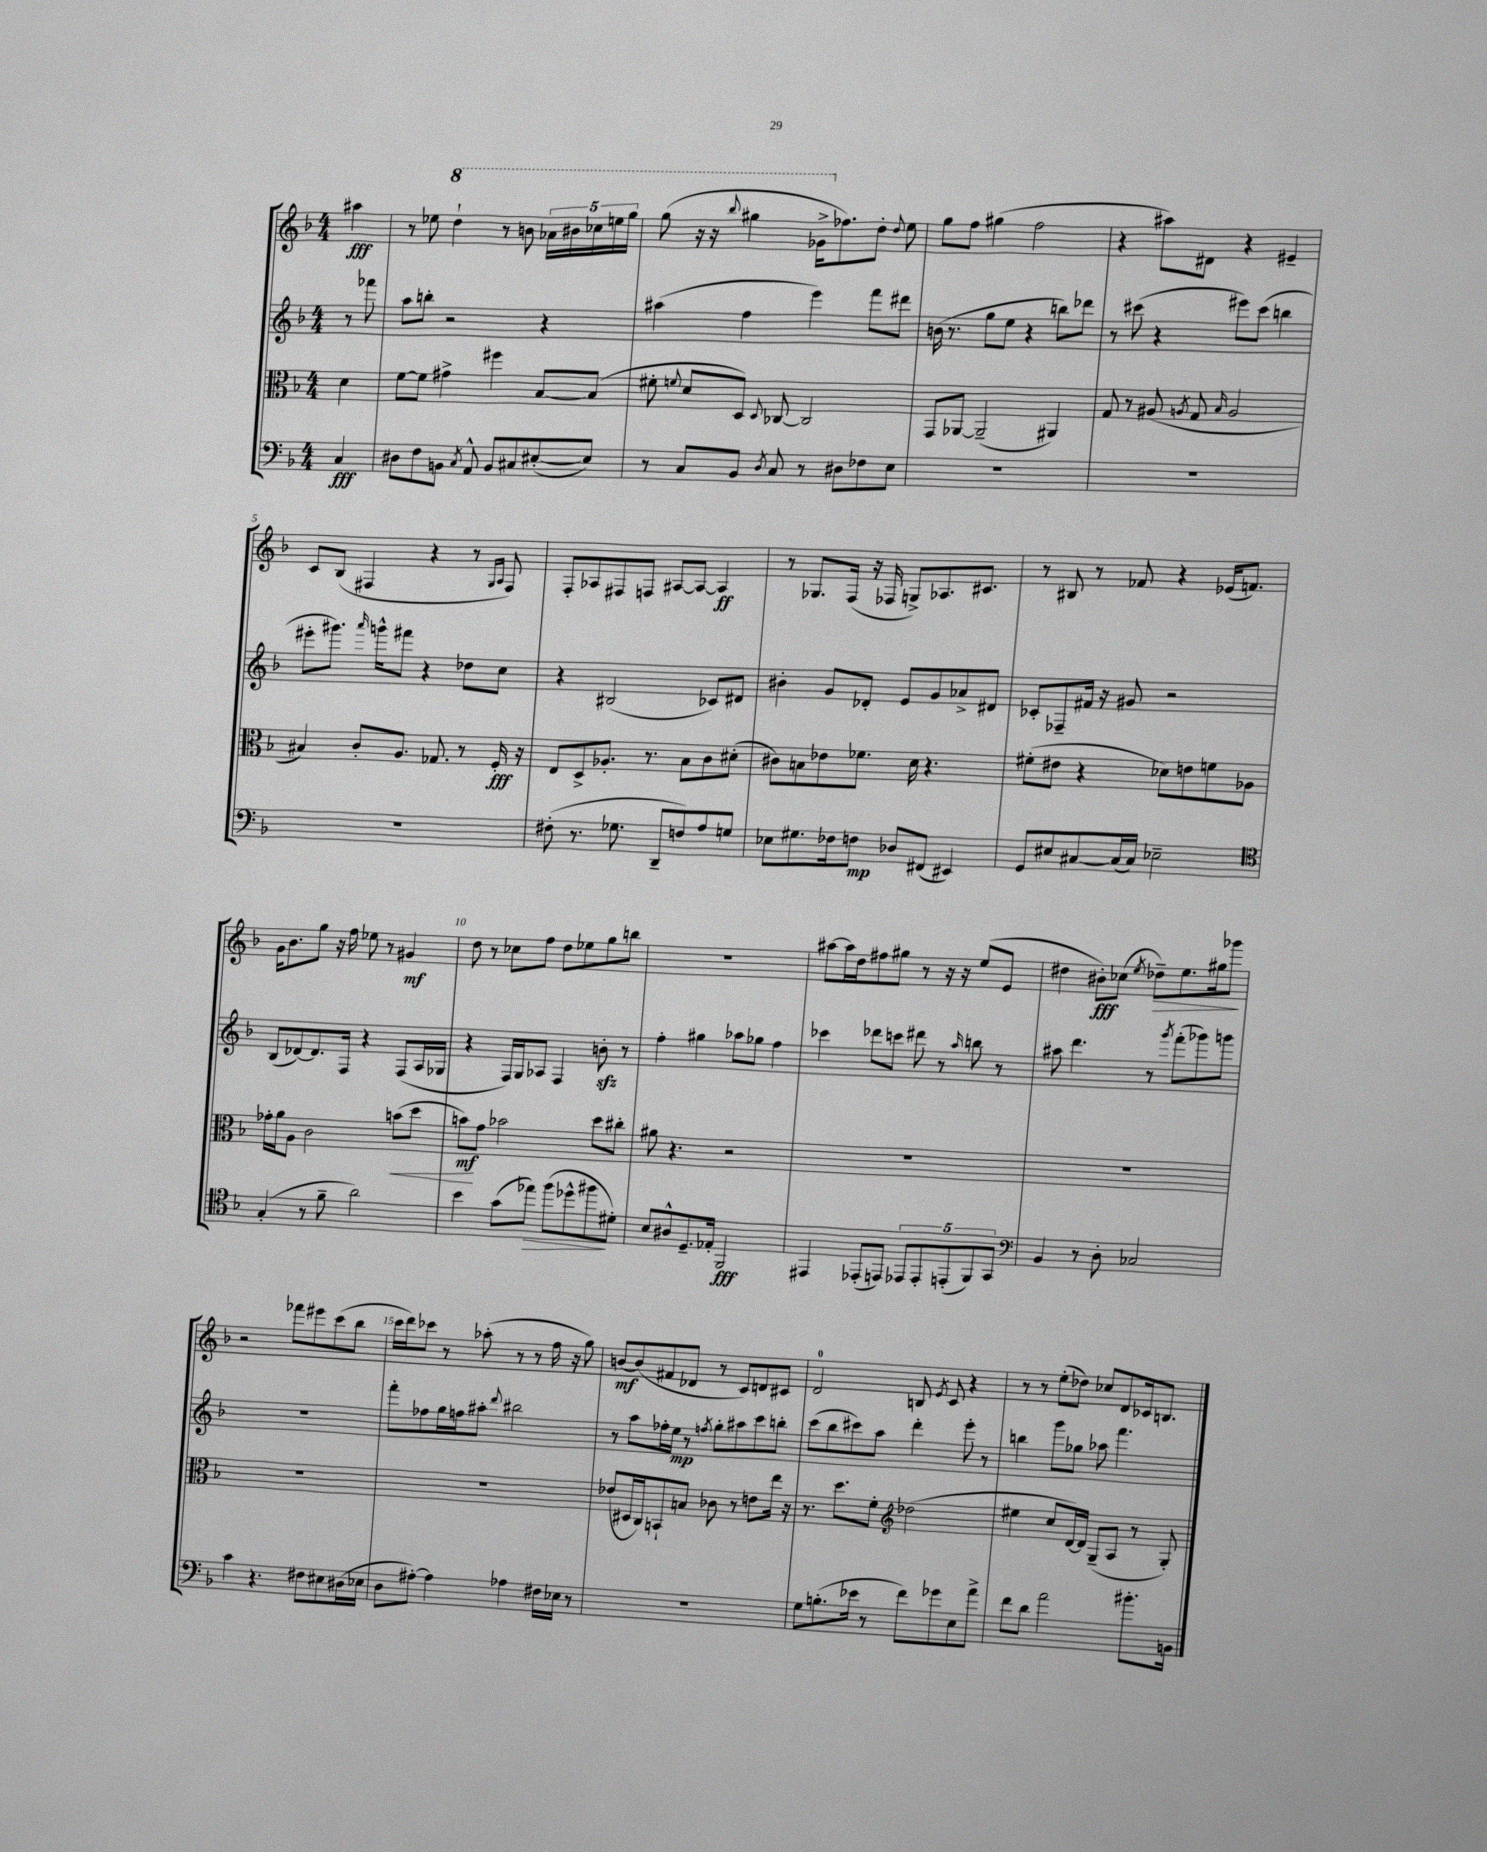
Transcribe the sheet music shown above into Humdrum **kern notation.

**kern	**dynam	**kern	**dynam	**kern	**dynam	**kern	**dynam
*part4	*part4	*part3	*part3	*part2	*part2	*part1	*part1
*staff4	*staff4	*staff3	*staff3	*staff2	*staff2	*staff1	*staff1
*clefF4	*	*clefC3	*	*clefG2	*	*clefG2	*
*k[b-]	*	*k[b-]	*	*k[b-]	*	*k[b-]	*
*M4/4	*	*M4/4	*	*M4/4	*	*M4/4	*
=	=	=	=	=	=	=	=
4C/	fff	4d\	.	8r	.	4aa#X\	fff
.	.	.	.	8fff-X\	.	.	.
=1	=1	=1	=1	=1	=1	=1	=1
8D#X\L	.	[8f\L	.	8aa\L	.	8r	.
8F\	.	8f\J]	.	8bbn'\J	.	8ee-X\	.
*	*	*	*	*	*	*8va	*
8BBn\J	.	4g#X^\	.	2r	.	4ddd`\	.
8qC/	.	.	.	.	.	.	.
8AA^^/	.	.	.	.	.	.	.
8BB/L	.	4ff#X\	.	.	.	8r	.
8C#X/	.	.	.	.	.	8bbn\	.
([8E#X'/	.	[8B-/L	.	4r	.	20aa-X\LL	.
.	.	.	.	.	.	20bb#X\	.
.	.	.	.	.	.	20ccc-X\	.
8E#/J])	.	(8B-/J]	.	.	.	.	.
.	.	.	.	.	.	20eeen\	.
.	.	.	.	.	.	20ggg\JJ	.
=2	=2	=2	=2	=2	=2	=2	=2
8r	.	8f#X'\	.	(4aa#X\	.	(8ggg\	.
.	.	8qqfn/	.	.	.	.	.
8C/L	.	8d/L	.	.	.	16r	.
.	.	.	.	.	.	16r	.
.	.	.	.	.	.	8qqbbb-/	.
8BB-/J	.	8D/J)	.	4ff\	.	4ggg#X\	.
8qD/	.	8qqD/	.	.	.	.	.
8C/	.	[8C-X/	.	.	.	.	.
8r	.	2C-/]	.	4eee\)	.	16gg-X^\KL	.
*	*	*	*	*	*	*X8va	*
.	.	.	.	.	.	8.ff-X\)	.
8D#X\L	.	.	.	.	.	.	.
8F-X\	.	.	.	8fff\L	.	8dd'\J	.
.	.	.	.	.	.	8qqdd/	.
8E\J	.	.	.	8ddd#X\J	.	8ee\	.
=3	=3	=3	=3	=3	=3	=3	=3
1r	.	8GG/L	.	(16bn\	.	8gg\L	.
.	.	.	.	8.r	.	.	.
.	.	[8AA-X/J	.	.	.	8ff\J	.
.	.	(2AA-~/]	.	8gg\L	.	(4gg#X\	.
.	.	.	.	8ee\J	.	.	.
.	.	.	.	4r	.	2ff\	.
.	.	4AA#X/)	.	8bbn\L)	.	.	.
.	.	.	.	8ddd-X\J	.	.	.
=4	=4	=4	=4	=4	=4	=4	=4
1r	.	8G/	.	8r	.	4r	.
.	.	8r	.	(8ccc#X\	.	.	.
.	.	(8A#X/	.	4r	.	8aa#X\L)	.
.	.	8qAn/	.	.	.	.	.
.	.	8G/	.	.	.	8d#X\J	.
.	.	16qqB-/	.	.	.	.	.
.	.	2A/	.	8eee#X\L)	.	4r	.
.	.	.	.	(8ccc#\J	.	.	.
.	.	.	.	4bbn\	.	4e#X~/	.
!!LO:LB:g=z
=5	=5	=5	=5	=5	=5	=5	=5
1r	.	4B#X/)	.	8eee#X'\L	.	8c/L	.
.	.	.	.	8.ggg#X\J)	.	(8B-/J	.
.	.	8c'/L	.	.	.	4F#X/	.
.	.	.	.	16qqaaa/	.	.	.
.	.	.	.	16gggn^^\KL	.	.	.
.	.	8.A/J	.	8fff#X\J	.	.	.
.	.	.	.	4r	.	4r	.
.	.	8.G-X/	.	.	.	.	.
.	.	8r	.	8dd-X\L	.	8r	.
.	.	.	.	.	.	16qqG/LL	.
.	.	.	.	.	.	16qqA/JJ	.
.	.	16F'/	fff	8cc\J	.	8F#/)	.
.	.	16r	.	.	.	.	.
=6	=6	=6	=6	=6	=6	=6	=6
(8F#X'\	.	8E/L	.	4r	.	8F'/L	.
8.r	.	8D^/	.	.	.	8A-X/	.
.	.	8.A-X'/J	.	(2B#X/	.	8F#X/	.
8.G-X\	.	.	.	.	.	.	.
.	.	.	.	.	.	8Fn/J	.
.	.	8.r	.	.	.	.	.
8DD~/L	.	.	.	.	.	[8A#X/L	.
8Fn/)	.	8B-\L	.	.	.	8A#/J_	.
8A/	.	8c\	.	8c-X/L)	.	4A#/]	ff
8Gn/J	.	(8d#X'\J	.	8d#X/J	.	.	.
=7	=7	=7	=7	=7	=7	=7	=7
8E-X\L	.	8c#X\L)	.	4b#X'\	.	8r	.
8.G#X\	.	8Bn\	.	.	.	8.G-X/L	.
.	.	8e-X\	.	8g/L	.	.	.
16F-X\k	.	.	.	.	.	(16F/Jk	.
8Fn\J	mp	8.f-X\J	.	8d-X'/J	.	16r	.
.	.	.	.	.	.	16F-X/	.
8D-X/L	.	.	.	8e/L	.	8Gn^/L)	.
.	.	16d\	.	.	.	.	.
(8FF#X/J	.	4.r	.	8g/	.	8.A-X/	.
4EE#X/)	.	.	.	8a-X^/	.	.	.
.	.	.	.	.	.	8.c#X/J	.
.	.	.	.	8d#X/J	.	.	.
=8	=8	=8	=8	=8	=8	=8	=8
8GG/L	.	(8f#X'\L	.	8c-X'/L	.	8r	.
8E#X/	.	8e#X\J	.	8F-X~/	.	8B#X/	.
[8C#X/	.	4r	.	16f#X/Jk	.	8r	.
.	.	.	.	16r	.	.	.
(16C#/L]	.	.	.	8g#X/	.	8f-X/	.
16C#/JJ)	.	.	.	.	.	.	.
2E-X~\	.	8d-X\L)	.	2r	.	4r	.
.	.	8en\	.	.	.	.	.
.	.	8fn\	.	.	.	(16e-X/KL	.
.	.	.	.	.	.	8.fn/J)	.
.	.	8A-X\J	.	.	.	.	.
!!LO:LB:g=z
=9	=9	=9	=9	=9	=9	=9	=9
*clefC4	*	*	*	*	*	*	*
(4G'/	.	16g-X'\LL	.	(8B-/L	.	16g\KL	.
.	.	16a\J	.	.	.	8.b-\	.
.	.	8A\J	.	[8d-X/)	.	.	.
8r	.	2c\	.	8.d-/]	.	8gg\J	.
8f~\	.	.	.	.	.	16r	.
.	.	.	.	16F/Jk	.	16ff\	.
2a\)	.	.	.	4r	.	8ee-X\	.
.	.	.	.	.	.	8r	.
!	!	!	!LO:HP:b	!	!	!	!
.	.	(8bn\L	<	(8F/L	.	4g#X/	mf
.	.	8dd\J	.	16A/L	.	.	.
.	.	.	.	16G-X/JJ	.	.	.
=10	=10	=10	=10	=10	=10	=10	=10
4b-\	.	8bn\L)	mf	4r	.	8dd\	.
.	.	8g\J	[	.	.	8r	.
(8g\L	.	2b-X\	.	16F/LL)	.	8cc-X\L	.
.	.	.	.	16G/J	.	.	.
!	!LO:HP:b	!	!	!	!	!	!
8ee-X\J)	>	.	.	8A-X/J	.	8ff\J	.
(8ff\L	.	.	.	4F/	.	8dd\L	.
8dd-X^^\	.	.	.	.	.	8ee-X\	.
8ff#X\	.	8dd\L	.	8bnzz'\	.	8gg\	.
8d#X'\J)	]	8cc#X'\J	.	8r	.	8bbn\J	.
=11	=11	=11	=11	=11	=11	=11	=11
8B-/L	.	8a#X\	.	4ff'\	.	1r	.
8A#X^^/	.	4.r	.	.	.	.	.
8.D~/	.	.	.	4gg#X\	.	.	.
16E-X'/Jk	.	.	.	.	.	.	.
2FF/	fff	2r	.	8aa-X\L	.	.	.
.	.	.	.	8gg-X\J	.	.	.
.	.	.	.	4ff\	.	.	.
=12	=12	=12	=12	=12	=12	=12	=12
4EE#X/	.	1r	.	4ccc-X\	.	[8aa#X\L	.
.	.	.	.	.	.	16aa#\L]	.
.	.	.	.	.	.	16dd\J	.
(8EE-X'/L	.	.	.	8ddd-X\L	.	8ff#X\	.
8EEn/J)	.	.	.	8cccn\J	.	8gg#X\J	.
10EE-X/L	.	.	.	8ddd#X\	.	8r	.
10EE-'/	.	.	.	.	.	.	.
.	.	.	.	8r	.	16r	.
.	.	.	.	.	.	16r	.
(10EEn'/	.	.	.	.	.	.	.
.	.	.	.	16qqaa/	.	.	.
.	.	.	.	8bbn\	.	(8ee/L	.
10FF/)	.	.	.	.	.	.	.
.	.	.	.	8r	.	8e/J	.
10GG/J	.	.	.	.	.	.	.
=13	=13	=13	=13	=13	=13	=13	=13
*clefF4	*	*	*	*	*	*	*
4BB-/	.	1r	.	8aa#X\	.	4dd#X\	.
.	.	.	.	4.ddd\	.	.	.
8r	.	.	.	.	.	8b#X'\L)	fff
8D'\	.	.	.	.	.	(8cc-X\J	.
.	.	.	.	.	.	8qee/	.
!	!	!	!	!	!	!	!LO:HP:b
2C-X/	.	.	.	8r	.	8dd-X~\L)	>
.	.	.	.	8qggg/	.	.	.
.	.	.	.	(8fff'\L	.	8.ee\	.
.	.	.	.	8ggg-X\)	.	.	.
.	.	.	.	.	.	16gg#X\k	.
.	.	.	.	8gggn\J	.	8ggg-X\J	.
.	.	.	.	.	.	.	]
!!LO:LB:g=z
=14	=14	=14	=14	=14	=14	=14	=14
4c\	.	1r	.	1r	.	2r	.
4.r	.	.	.	.	.	.	.
.	.	.	.	.	.	8fff-X\L	.
8F#X\L	.	.	.	.	.	8eee#X\	.
8E#X\	.	.	.	.	.	(8ccc\	.
(16D#X\L	.	.	.	.	.	8bb-\J	.
16E-X\JJ	.	.	.	.	.	.	.
=15	=15	=15	=15	=15	=15	=15	=15
8D\L	.	1r	.	8fff'\L	.	16ccc\LL	.
.	.	.	.	.	.	16ddd\J)	.
[8A#X'\J)	.	.	.	8ff-X\	.	8ccc-X\J	.
4A#\]	.	.	.	16gg\L	.	8r	.
.	.	.	.	16ffn\J	.	.	.
.	.	.	.	8aa#X'\J	.	(8aa-X'\	.
.	.	.	.	8qqddd/	.	.	.
4A-X\	.	.	.	2bb#X\	.	8r	.
.	.	.	.	.	.	8r	.
16F#X\LL	.	.	.	.	.	16ff\	.
16E-X\JJ	.	.	.	.	.	16r	.
8r	.	.	.	.	.	8gg\)	.
=16	=16	=16	=16	=16	=16	=16	=16
1r	.	(8e-X/L	.	8r	.	[8bn/L	mf
.	.	16D#X/L	.	8aa\L	.	(8b/]	.
.	.	16C/J)	.	.	.	.	.
.	.	8BBn`/	.	16ff-X'\L	.	8f#X/	.
.	.	.	.	16ee\JJ	mp	.	.
.	.	8Bn/J	.	8r	.	8d-X/J	.
.	.	.	.	8qffn/	.	.	.
.	.	8c-X\	.	8gg'\L	.	8r	.
.	.	8r	.	8aa#X\	.	8c/L)	.
.	.	8en\L	.	8ccc\	.	8dn/	.
.	.	16ee\Jk	.	8bbn'\J	.	8c#X/J	.
.	.	16r	.	.	.	.	.
=17	=17	=17	=17	=17	=17	=17	=17
8G\L	.	8.r	.	(8ccc\L	.	2d/	.
(8.Bn'\	.	.	.	8bb-\	.	.	.
.	.	8.dd\L	.	.	.	.	.
.	.	.	.	8ccc#X\)	.	.	.
16e-X\Jk	.	.	.	.	.	.	.
8r	.	8f'\J	.	8aa\J	.	.	.
*	*	*clefG2	*	*	*	*	*
8f\L)	.	(2dd-X\	.	4ddd'\	.	8Bn/	.
.	.	.	.	.	.	8qe/	.
8g-X\	.	.	.	.	.	8c/	.
8E\	.	.	.	8eee'\	.	4r	.
8a^\J	.	.	.	8r	.	.	.
=18	=18	=18	=18	=18	=18	=18	=18
8f\L	.	4ee#X\	.	4bbn\	.	8r	.
8d\J	.	.	.	.	.	8r	.
2a\	.	8cc/L	.	8ggg\L	.	(8ee'\L	.
.	.	[16d/L)	.	8gg-X\J	.	8dd-X\J)	.
.	.	16d/JJ]	.	.	.	.	.
.	.	(8G~/L	.	8aa-X\	.	8cc-X/L	.
.	.	8A/J	.	4.fff\	.	8d/	.
8.b#X'\L	.	8r	.	.	.	16c-X/k	.
.	.	.	.	.	.	8.Bn/J	.
.	.	8G'/)	.	.	.	.	.
16BBn\Jk	.	.	.	.	.	.	.
==	==	==	==	==	==	==	==
*-	*-	*-	*-	*-	*-	*-	*-
